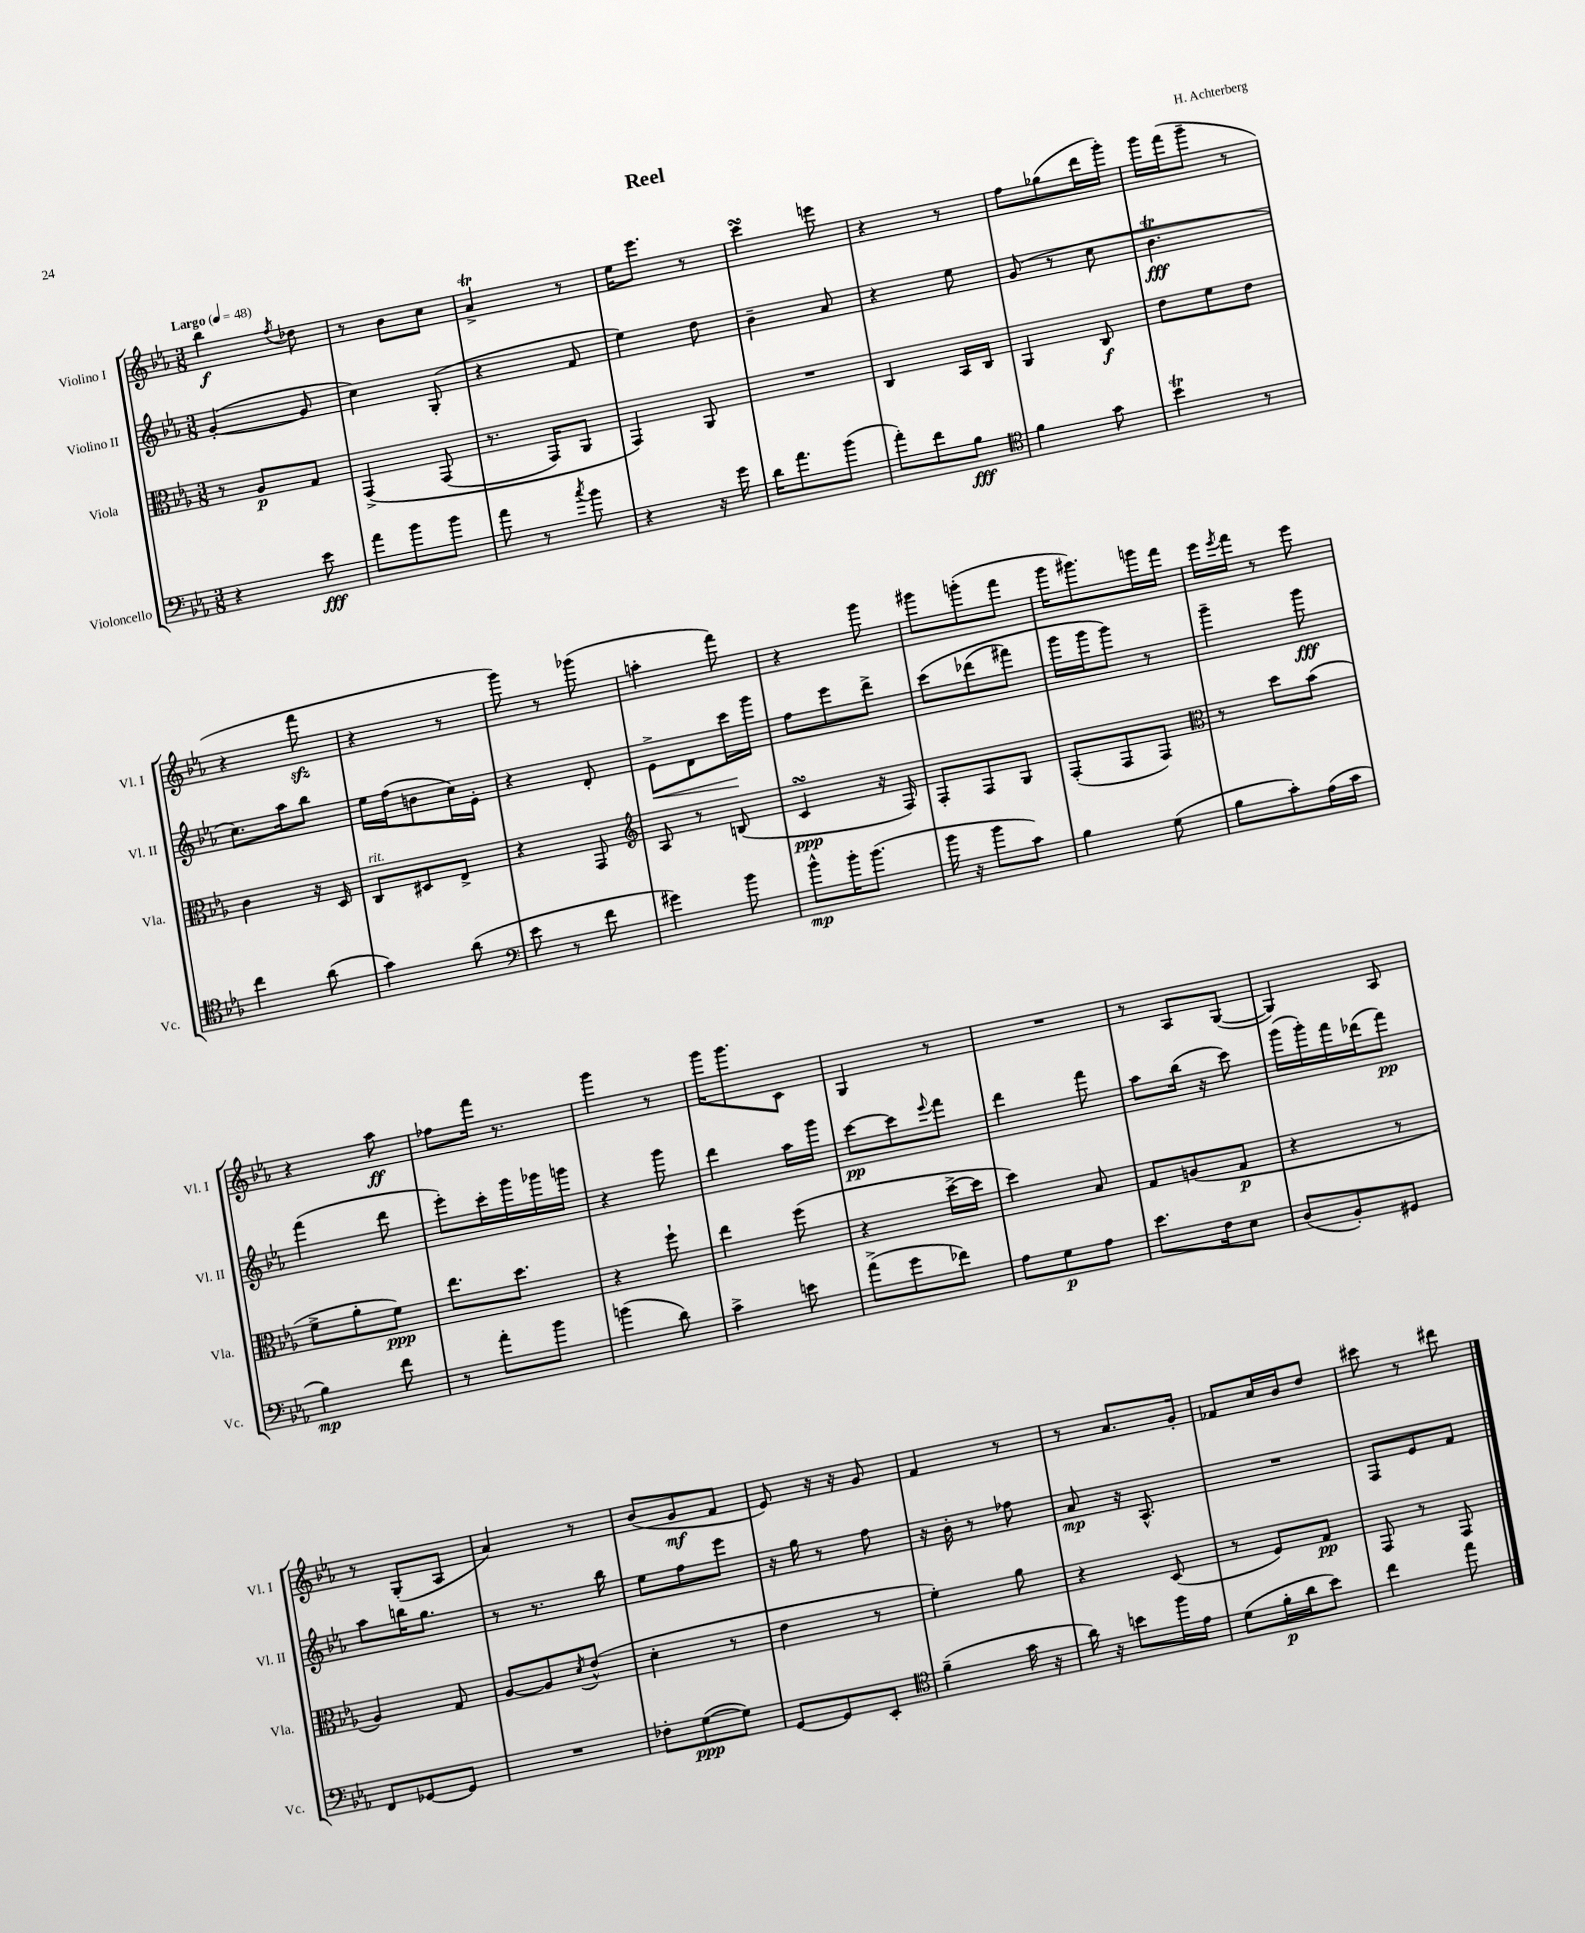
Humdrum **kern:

**kern	**kern	**kern	**kern
*staff4	*staff3	*staff2	*staff1
*clefF4	*clefC3	*clefG2	*clefG2
*k[b-e-a-]	*k[b-e-a-]	*k[b-e-a-]	*k[b-e-a-]
*M3/8	*M3/8	*M3/8	*M3/8
*MM48	*MM48	*MM48	*MM48
4r	8r	([4g'/	4bb-\
.	8A-/L	.	.
.	.	.	8qff/
8e-\	8G/J	8g/]	8dd-\
=	=	=	=
8a-\L	&(4GG^/	4cc\)	8r
8b-\	.	.	8b-\L
8b-\J	(8GG/	(8G'/	8cc\J
=	=	=	=
8a-\	8.r	4r	4a-^/
8r	.	.	.
.	16GG/LK)	.	.
8qcc/	.	.	.
8b-\	8AA-/J	8f/	8r
=	=	=	=
4r	4GG/&)	4ee-\)	16ee-\LK
.	.	.	8.eee-\J
16r	8AA-/	8dd\	8r
16g\	.	.	.
=	=	=	=
16d\LK	4.r	4b-~\	4ccc\
8.a-\	.	.	.
(8b-\J	.	8a-/	8eee\
=	=	=	=
8a-'\L)	4C/	4r	4r
8f\	.	.	.
8B-\J	16BB-/LL	8ee-\	8r
.	16C/JJ	.	.
=	=	=	=
*clefC4	*	*	*
4f\	4AA-/	(8g/	8ff\L
.	.	8r	(8gg-\
8g\	8C/	8cc\	16ddd\L
.	.	.	16ggg'\JJ)
=	=	=	=
4b-\	8e-\L	4.b-\	16ggg\LL
.	.	.	(16fff\J
.	8f\	.	8ggg~\J
8r	8e-\J	.	8r
=	=	=	=
4cc\	4c\	8.cc\L)	4r
.	.	16aa-\k	.
(8a-\	16r	8bb-\J	8fff\
.	16D/	.	.
=	=	=	=
4g\)	8C/L	16ee-\LL	4r
.	.	(16ff\J	.
.	8D#/	8b\	.
(8a-\	8E-^/J	16cc\L)	8r
.	.	16e-'\JJ	.
=	=	=	=
*clefF4	*	*	*
8e-\	4r	4r	8ggg\)
8r	.	.	8r
8f\	8GG/	8d'/	(8ggg-\
=	=	=	=
*	*clefG2	*	*
4g#\)	8A-/	8e-^\L	4aa'\
.	8r	8d\	.
8b-\	(8B/	16ccc\L	8fff\)
.	.	16ggg\JJ	.
=	=	=	=
8b-^^\L	4c/	8ff\L	4r
16b-'\K	.	8eee-\	.
(8.b-\J	.	.	.
.	16r	8ddd^\J	8ggg\
.	16F/)	.	.
=	=	=	=
16b-\	8F'/L	&(8ccc\L	8ggg#\L
16r	.	.	.
8b-\L	8F/	(8ddd-\	(8ggg'\
8c\J)	8G/J	8fff#\J)	8fff\J
=	=	=	=
4B-\	(8F'/L	16ggg\LL	16ggg\LK
.	.	16ggg\J	8.ggg#\)
.	8F/	8ggg\J&)	.
(8G\	8F/J)	8r	16ggg\L
.	.	.	16fff\JJ
=	=	=	=
*	*clefC3	*	*
8B-\L	8r	4ggg~\	16eee-\LL
.	.	.	8qeee-/
.	.	.	16fff\JJ
8c'\)	8dd\L	.	8r
(16A-\L	(8b-\J	8ggg\	8eee-\
16c\JJ	.	.	.
=	=	=	=
4B-\)	8f^\L	(4fff\	4r
.	8a-'\	.	.
8f\	8f\J)	8ddd\	8aa-\
=	=	=	=
8r	8.ee-\L	8eee-'\L)	8ff-\L
8a-'\L	.	16ccc'\L	16fff\Jk
.	8.dd\J	16ggg\	8.r
8b-\J	.	16ggg-\	.
.	.	16ggg\JJ	.
=	=	=	=
(4b\	4r	4r	4ggg\
8d\)	8ff`\	8ggg\	8r
=	=	=	=
4c^\	4ee-\	4ddd\	16ggg\LK
.	.	.	8.ggg\
8e\	(8ff\	16aa-\LL	8c\J
.	.	16ggg\JJ	.
=	=	=	=
(8a-^\L	4r	[8ccc\L	4G/
8g\	.	8ccc\]	.
.	.	8qqeee-/	.
8f-\J)	[16dd^\LL	8fff\J	8r
.	16dd\]JJ	.	.
=	=	=	=
8A-\L	4dd\)	4ddd\	4.r
8G\	.	.	.
8A-\J	8B-/	8fff\	.
=	=	=	=
8.e-\L	8G/L	8aa-\L	8r
.	(8A/	(16bb-\Jk	8A-/L
16F\k	.	16r	.
8E-\J	8G/J	8ccc\)	([8G/J
=	=	=	=
(8D/L	4r	(16ggg\LL	4G/])
.	.	16ggg'\)	.
8BB-'/)	.	16fff\	.
.	.	(16ddd-\J	.
8GG#/J	8r	8fff\J)	8A-/
=	=	=	=
8FF/L	4A-/)	8aa-\L	8r
[8GG-/	.	16bb\K	(8G'/L
.	.	8.gg\J	.
8GG-/]J	8G/	.	8A-/J
=	=	=	=
4.r	[8A-/L	8r	4a-/)
.	8A-/]	8.r	.
.	8qd/	.	.
.	(8e-^^/J	.	8r
.	.	16bb-\	.
=	=	=	=
8F-'\L	4d'\	8ee-\L	(8b-/L
([8G\	.	8ff\	8g/
8G\]J)	8r	8eee-\J	8f/J
=	=	=	=
[8GG/L	4e-\	16r	8e-/)
.	.	16gg\	.
8GG/]	.	8r	16r
.	.	.	16r
8EE-'/J	8r	8ff\	8g/
=	=	=	=
*clefC4	*	*	*
(4f~\	4f'\)	16r	4f/
.	.	16b-'\	.
.	.	8r	.
16g\	8a-\	8ff-\	8r
16r	.	.	.
=	=	=	=
16a-\)	4r	8a-/	8r
16r	.	.	.
8b\L	.	16r	8.a-/L
.	.	8.A-^^/	.
16ff\L	(8D/	.	.
16e-\JJ	.	.	16g'/Jk
=	=	=	=
(8d\L	8r	4.r	8f-/L
16f'\L	8F/L)	.	16cc/L
16a-\J	.	.	16b-/J
8b-\J)	8G/J	.	8dd/J
=	=	=	=
4cc\	8GG/	8F/L	8ccc#\
.	8r	8e-/	8r
8ee-\	8GG/	8f/J	8ddd#\
==	==	==	==
*-	*-	*-	*-
